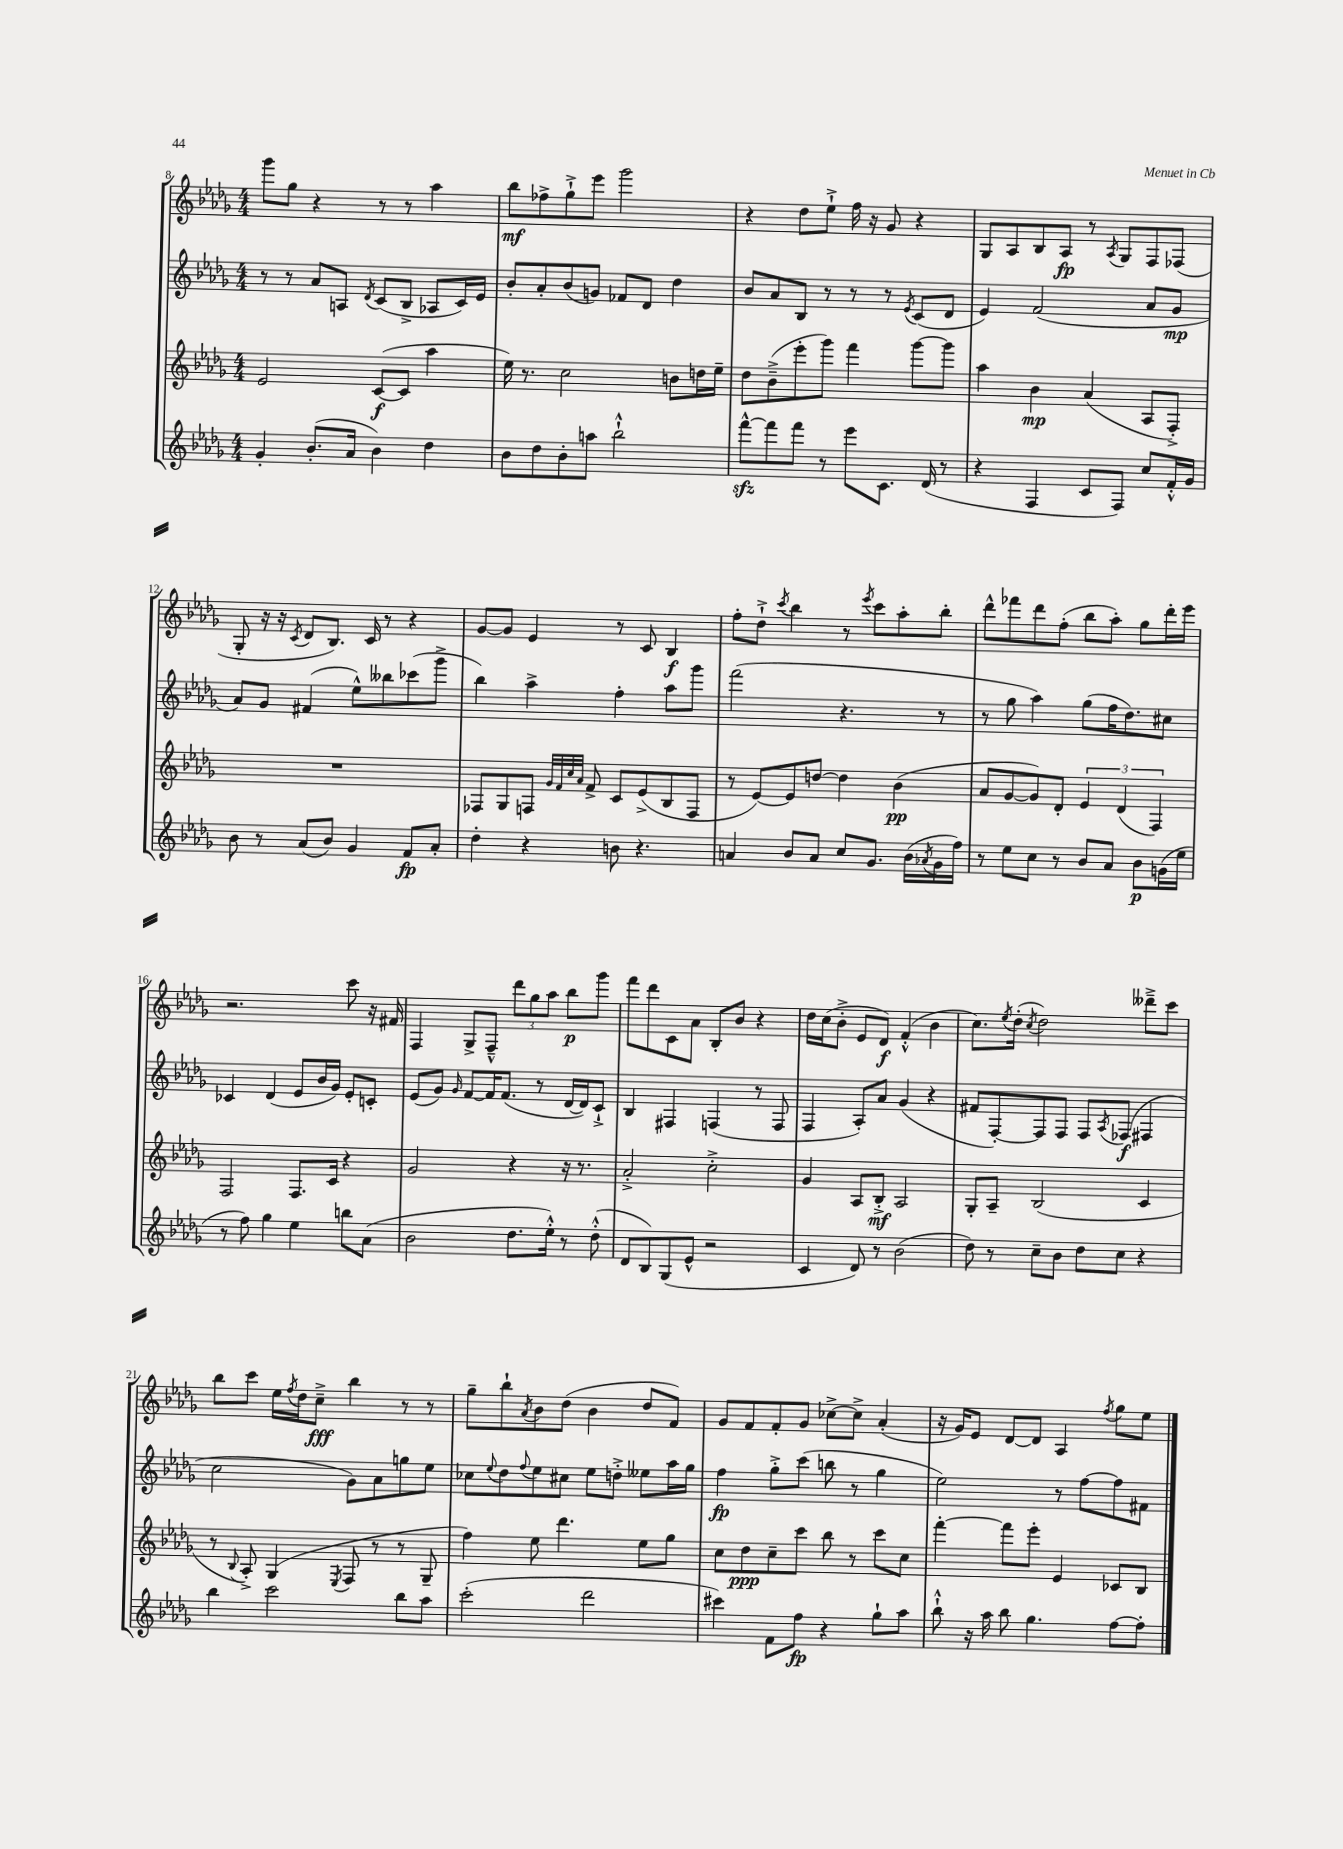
<<
\new StaffGroup <<
\new Staff = "s0" {
    \clef treble \key des \major \numericTimeSignature \time 4/4
    ges'''8 ges''8 r4 r8 r8 aes''4 |
    bes''8\mf fes''8-> ges''8-!-> ees'''8 ges'''2 |
    r4 des''8 ees''8-!-> f''16 r16 ges'8 r4 |
    ges8 aes8 bes8 aes8\fp r8 \acciaccatura { aes8 } ges8 f8 fes8( |
    ges8-. r16 r16 \acciaccatura { c'8 } des'8 bes8.) c'16 r8 r4 |
    ges'8~ ges'8 ees'4 r8 c'8 bes4\f |
    f''8-. des''8-!-> \acciaccatura { c'''8 } bes''4 r8 \acciaccatura { ees'''8 } c'''8 aes''8-. bes''8-. |
    des'''8-^ fes'''8 des'''8 f''8-.( bes''8 aes''8-.) ges''8 des'''16-. ees'''16 |
    r2. c'''8 r16 fis'16 |
    f4 ges8-> f8---^ \tuplet 3/2 { des'''8 ges''8 aes''8 } bes''8\p ges'''8 |
    f'''8 des'''8 c'8 aes'8 bes8-. bes'8 r4 |
    des''16 c''16( bes'8-.-> ees'8 des'8\f) f'4-.-^( bes'4 |
    c''8.) \acciaccatura { ees''8 } des''16-.( \acciaccatura { c''8 } des''2) deses'''8---> c'''8 |
    bes''8 c'''8 ees''16 \acciaccatura { f''8 } des''16 c''8--->\fff bes''4 r8 r8 |
    ges''8-- bes''8-! \acciaccatura { aes'8 } bes'8 des''8( bes'4 des''8 f'8) |
    ges'8 f'8 f'8-. ges'8 ces''8~-> ces''8-> aes'4-.( |
    r16 ges'16) ees'8 des'8~ des'8 aes4 \acciaccatura { f''8 } ges''8 ees''8 \bar "|." |
}
\new Staff = "s1" {
    \clef treble \key des \major \numericTimeSignature \time 4/4
    r8 r8 aes'8 a8 \acciaccatura { des'8 } c'8( bes8-> aes8 c'16) ees'16 |
    bes'8-. aes'8-. bes'8( g'8) fes'8 des'8 des''4 |
    bes'8 aes'8 bes8 r8 r8 r8 \acciaccatura { ees'8 } c'8( des'8 |
    ees'4) f'2( aes'8 ges'8\mp |
    aes'8) ges'8 fis'4( ees''8-^) beses''8 ces'''8( ges'''8-> |
    bes''4) aes''4-> f''4-. aes''8 ges'''8 |
    f'''2( r4. r8 |
    r8 ges''8 aes''4) ges''8( f''16 des''8.) cis''8 |
    ces'4 des'4( ees'8 bes'16 ges'16) ees'8-. c'8-. |
    ees'8( ges'8) \grace { ges'16 } f'8~ f'16 f'8.( r8 des'16~ des'16) c'8-!-> |
    bes4 fis4 f4( r8 f8 |
    f4 aes8-.) aes'8 ges'4( r4 |
    fis'8 f8~-.) f8 f8 f8 \acciaccatura { aes8 } fes8\f( fis4 |
    c''2 ges'8) aes'8 g''8 ees''8 |
    ces''8 \appoggiatura { ees''8 } des''8 \appoggiatura { f''8 } ees''8 cis''8 ees''8 d''8-.-> eeses''8 aes''16 ges''16 |
    f''4\fp ges''8-.-> c'''8( b''8 r8 ges''4 |
    ees''2) r8 f''8~ f''8 fis'8 \bar "|." |
}
\new Staff = "s2" {
    \clef treble \key des \major \numericTimeSignature \time 4/4
    ees'2 c'8~\f( c'8 aes''4 |
    ees''16) r8. c''2 b'8 d''16 ees''16-- |
    des''8 bes'8--->( ees'''8-. ges'''8) f'''4 ges'''8~ ges'''8 |
    aes''4 bes'4\mp aes'4( aes8 f8-.->) |
    R1 |
    fes8 ges8 f8 \grace { ges'32 f'32 c''32 aes'32 } f'8-> c'8 ees'8->( bes8 f8 |
    r8 ees'8~) ees'8 d''8~ d''4 bes'4\pp( |
    aes'8 ges'8~ ges'8) des'8-. \tuplet 3/2 { ees'4 des'4( f4) } |
    f2 f8. c'16 r4 |
    ges'2 r4 r16 r8. |
    aes'2-.-> c''2-.-> |
    ges'4 aes8 bes8-.->\mf aes2 |
    ges8-. aes8-- bes2( c'4 |
    r8 \appoggiatura { bes8 } aes8-.->) ges4( \acciaccatura { ees8 } f8 r8 r8 ges8-- |
    f''4) ees''8 des'''4. ees''8 ges''8 |
    c''8 des''8\ppp c''8-- c'''8 bes''8 r8 c'''8 c''8 |
    f'''4~-. f'''8 ees'''8-. ees'4 ces'8 bes8 \bar "|." |
}
\new Staff = "s3" {
    \clef treble \key des \major \numericTimeSignature \time 4/4
    ges'4-. bes'8.-.( aes'16 bes'4) des''4 |
    bes'8 des''8 bes'8-. a''8 bes''2-!-^ |
    f'''8~-^\sfz f'''8 f'''8 r8 ees'''8 c'8. des'16( r8 |
    r4 f4 c'8 f8) c''8 f'16-.-^ ges'16 |
    bes'8 r8 aes'8( bes'8) ges'4 f'8\fp aes'8-. |
    des''4-. r4 b'8 r4. |
    a'4 bes'8 a'8 c''8 ges'8. bes'16( \acciaccatura { aes'8 } ges'16 f''16) |
    r8 ees''8 c''8 r8 bes'8 aes'8 bes'8\p g'16( ees''16 |
    r8 f''8) ges''4 ees''4 b''8 aes'8( |
    bes'2 des''8. ees''16-.-^) r8 des''8-.-^( |
    des'8 bes8) ges8( ees'8-^ r2 |
    c'4 des'8) r8 bes'2( |
    des''8) r8 c''8-- bes'8 des''8 c''8 r4 |
    bes''4 c'''2 bes''8 aes''8 |
    c'''2-.( des'''2 |
    cis'''4) f'8 f''8\fp r4 ges''8-! aes''8 |
    bes''8-!-^ r16 aes''16 bes''8 ges''4. f''8~ f''8-. \bar "|." |
}
>>
>>
\layout { \context { \Score currentBarNumber = #8 } }
